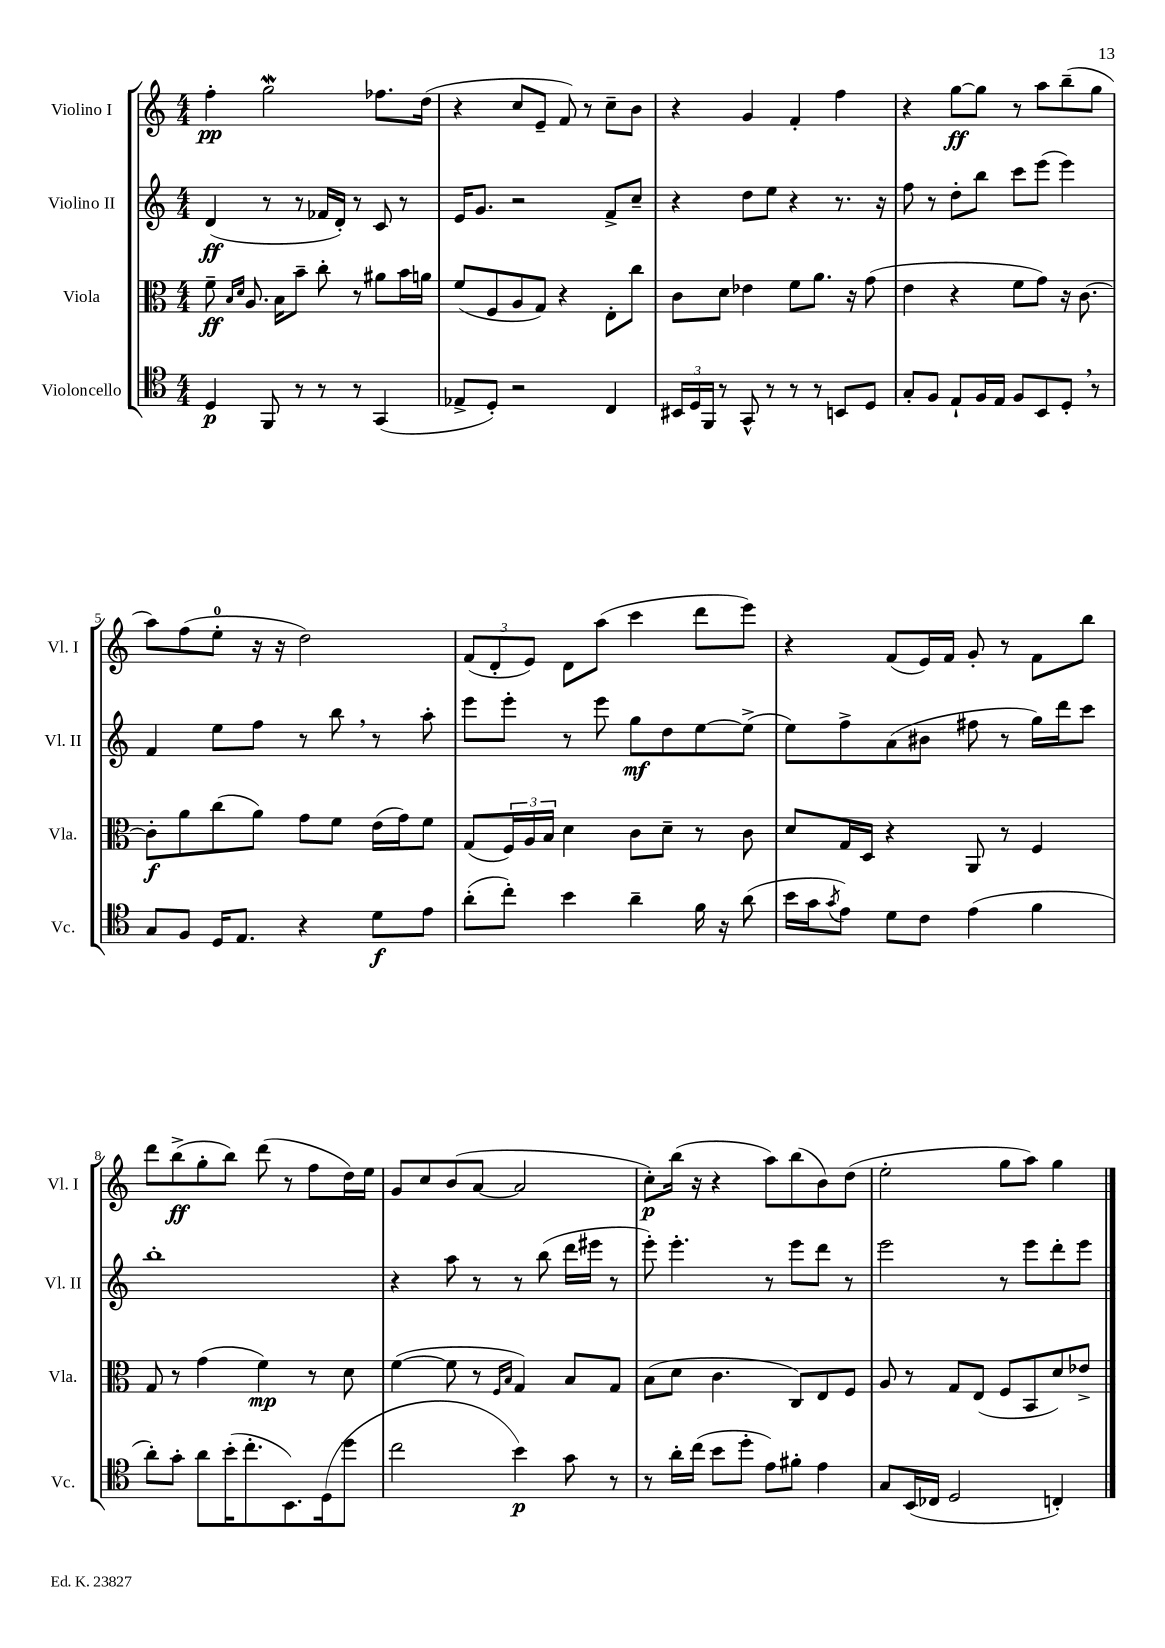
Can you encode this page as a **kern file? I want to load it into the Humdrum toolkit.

**kern	**kern	**kern	**kern
*staff4	*staff3	*staff2	*staff1
*clefC4	*clefC3	*clefG2	*clefG2
*k[]	*k[]	*k[]	*k[]
*M4/4	*M4/4	*M4/4	*M4/4
4D	8f~	(4d	4ff'
.	16qqB	.	.
.	16qqd	.	.
.	8.A	.	.
8FF	.	8r	2gg
.	16B	.	.
8r	8b~	8r	.
8r	8cc'	16f-	.
.	.	16d')	.
8r	8r	8r	.
(4GG	8a#	8c	8.ff-
.	16b	8r	.
.	16a	.	(16dd
=	=	=	=
8E-^	(8f	16e	4r
.	.	8.g	.
8D')	8F	.	.
2r	8A	2r	8cc
.	8G)	.	8e~
.	4r	.	8f)
.	.	.	8r
4C	8E'	8f^	8cc~
.	8cc	8cc~	8b
=	=	=	=
24BB#	8c	4r	4r
24D	.	.	.
24FF	.	.	.
8r	8d	.	.
8GG^^	4e-	8dd	4g
8r	.	8ee	.
8r	8f	4r	4f'
8r	8.a	.	.
8BB	.	8.r	4ff
.	16r	.	.
8D	(8g	.	.
.	.	16r	.
=	=	=	=
8G'	4e	8ff	4r
8F	.	8r	.
8E`	4r	8dd'	[8gg
16F	.	8bb	8gg]
16E	.	.	.
8F	8f	8ccc	8r
8BB	8g)	(8eee	8aa
8D'	16r	4eee)	(8bb~
.	[8.c	.	.
8r	.	.	8gg
=	=	=	=
8G	8c']	4f	8aa)
8F	8a	.	(8ff
16D	(8cc	8ee	8ee'
8.E	.	.	.
.	8a)	8ff	16r
.	.	.	16r
4r	8g	8r	2dd)
.	8f	8bb	.
8d	(16e	8r	.
.	16g)	.	.
8e	8f	8aa'	.
=	=	=	=
(8a'	(8G	8eee	(12f
.	.	.	12d'
8cc')	24F)	8eee'	.
.	24A	.	12e)
.	24B	.	.
4b	4d	8r	8d
.	.	8eee	(8aa
4a~	8c	8gg	4ccc
.	8d~	8dd	.
16f	8r	[8ee	8ddd
16r	.	.	.
(8a	8c	(8ee^]	8eee)
=	=	=	=
16b	8d	8ee)	4r
16g	.	.	.
8qg	.	.	.
8e)	16G	8ff^	.
.	16D	.	.
8d	4r	(8a	(8f
8c	.	8b#	16e)
.	.	.	16f
(4e	8AA	8ff#	8g'
.	8r	8r	8r
4f	4F	16gg)	8f
.	.	16ddd	.
.	.	8ccc	8bb
=	=	=	=
8a')	8G	1bb'	8ddd
8g'	8r	.	(8bb^
8a	(4g	.	8gg'
(16b'	.	.	8bb)
8.cc'	.	.	.
.	4f)	.	(8ddd
8.BB)	.	.	8r
.	8r	.	8ff
(16D	.	.	.
8dd	8d	.	16dd)
.	.	.	16ee
=	=	=	=
2cc	([4f	4r	8g
.	.	.	8cc
.	8f]	8aa	(8b
.	8r	8r	[8a
.	16qqF	.	.
.	16qqB	.	.
4b)	4G)	8r	2a]
.	.	(8bb	.
8g	8B	16ddd	.
.	.	16eee#	.
8r	8G	8r	.
=	=	=	=
8r	(8B	8eee')	8cc')
16a'	8d	4.eee'	(16bb
(16cc	.	.	16r
8b	4.c	.	4r
8dd'	.	.	.
8e)	.	8r	8aa)
8f#'	8C)	8eee	(8bb
4e	8E	8ddd	8b)
.	8F	8r	(8dd
=	=	=	=
8G	8A	2eee	2ee'
(16BB	8r	.	.
16C-	.	.	.
2D	8G	.	.
.	(8E	.	.
.	8F	8r	8gg
.	8BB	8eee	8aa)
4C')	8d)	8ddd'	4gg
.	8e-^	8eee	.
==	==	==	==
*-	*-	*-	*-
